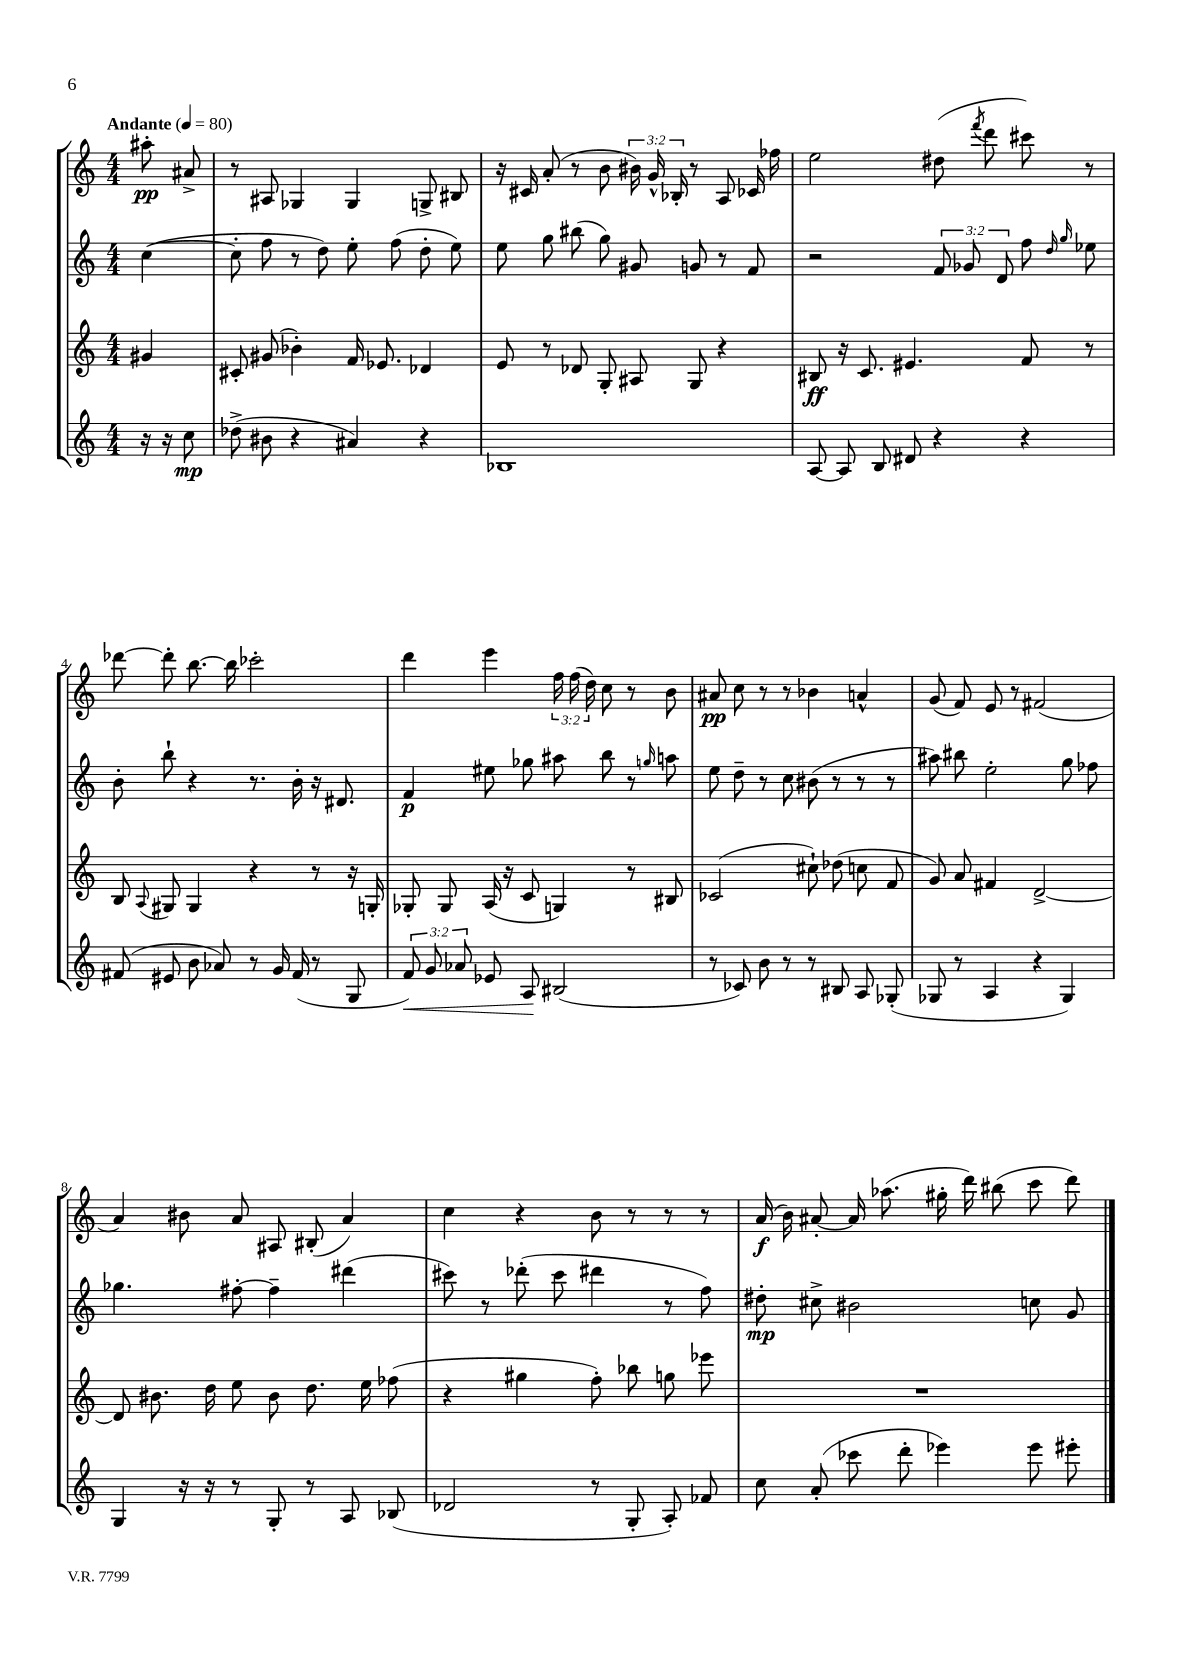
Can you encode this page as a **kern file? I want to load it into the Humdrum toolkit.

**kern	**kern	**kern	**kern
*staff4	*staff3	*staff2	*staff1
*clefG2	*clefG2	*clefG2	*clefG2
*k[]	*k[]	*k[]	*k[]
*M4/4	*M4/4	*M4/4	*M4/4
*MM80	*MM80	*MM80	*MM80
16r	4g#/	([4cc\	8aa#'\
16r	.	.	.
8cc\	.	.	8a#^/
=	=	=	=
(8dd-^\	8c#'/	8cc'\]	8r
8b#\	(8g#/	8ff\	8A#/
4r	4b-'\)	8r	4G-/
.	.	8dd\)	.
4a#/)	16f/	8ee'\	4G-/
.	8.e-/	.	.
.	.	(8ff\	.
4r	4d-/	8dd'\	8G^/
.	.	8ee\)	8B#/
=	=	=	=
1B-	8e/	8ee\	16r
.	.	.	16c#/
.	8r	8gg\	(8a'/
.	8d-/	(8bb#\	8r
.	8G'/	8gg\)	8b\
.	8A#/	8g#/	24b#\)
.	.	.	24g^^/
.	.	.	24B-'/
.	8G/	8g/	8r
.	4r	8r	8A/
.	.	8f/	16c-/
.	.	.	16ff-\
=	=	=	=
[8A/	8B#/	2r	2ee\
8A/]	16r	.	.
.	8.c/	.	.
8B/	.	.	.
8d#/	4.e#/	.	.
4r	.	12f/	(8dd#\
.	.	12g-/	.
.	.	.	8qfff/
.	.	.	8ddd\
.	.	12d/	.
4r	8f/	8ff\	8ccc#\)
.	.	16qqdd/	.
.	.	16qqgg/	.
.	8r	8ee-\	8r
=	=	=	=
(8f#/	8B/	8b'\	[8ddd-\
.	8qqA/	.	.
8e#/	8G#/	8bb`\	8ddd-'\]
8b\	4G#/	4r	[8.bb\
8a-/)	.	.	.
.	.	.	16bb\]
8r	4r	8.r	2ccc-'\
16g/	.	.	.
(16f#/	.	16b'\	.
8r	8r	16r	.
.	.	8.d#/	.
8G/	16r	.	.
.	16G'/	.	.
=	=	=	=
12f/)	8G-'/	4f/	4ddd\
12g/	.	.	.
.	8G-/	.	.
12a-/	.	.	.
8e-/	(16A/	8ee#\	4eee\
.	16r	.	.
8A/	8c/	8gg-\	.
(2B#/	4G/)	8aa#\	24ff\
.	.	.	(24ff\
.	.	.	24dd\)
.	.	8bb\	8cc\
.	8r	8r	8r
.	.	16qqgg/	.
.	8B#/	8aa\	8b\
=	=	=	=
8r	(2c-/	8ee\	8a#/
8c-/)	.	8dd~\	8cc\
8b\	.	8r	8r
8r	.	8cc\	8r
8r	8cc#`\)	(8b#\	4b-\
8B#/	(8dd-\	8r	.
8A/	8cc\	8r	4a^^/
(8G-'/	8f/	8r	.
=	=	=	=
8G-/	8g/)	8aa#\)	(8g/
8r	8a/	8bb#\	8f/)
4A/	4f#/	2ee'\	8e/
.	.	.	8r
4r	[2d^/	.	(2f#/
4G-/)	.	8gg\	.
.	.	8ff-\	.
=	=	=	=
4G/	8d/]	4.gg-\	4a/)
.	8.b#\	.	.
16r	.	.	8b#\
16r	16dd\	.	.
8r	8ee\	[8ff#'\	8a/
8G'/	8b#\	4ff#~\]	8A#/
8r	8.dd\	.	(8B#'/
8A/	.	(4ddd#\	4a/)
.	16ee\	.	.
(8B-/	(8ff-\	.	.
=	=	=	=
2d-/	4r	8ccc#\)	4cc\
.	.	8r	.
.	4gg#\	(8ddd-'\	4r
.	.	8ccc#\	.
8r	8ff'\)	4ddd#\	8b\
8G'/	8bb-\	.	8r
8A'/)	8gg\	8r	8r
8f-/	8eee-\	8ff\)	8r
=	=	=	=
8cc\	1r	8dd#'\	(16a/
.	.	.	16b\)
(8a'/	.	8cc#^\	[8a#'/
8ccc-\	.	2b#\	16a#/]
.	.	.	(8.aa-\
8ddd'\	.	.	.
4eee-\)	.	.	16gg#'\
.	.	.	16ddd\)
.	.	.	(8bb#\
8eee-\	.	8cc\	8ccc\
8eee#'\	.	8g/	8ddd\)
==	==	==	==
*-	*-	*-	*-
